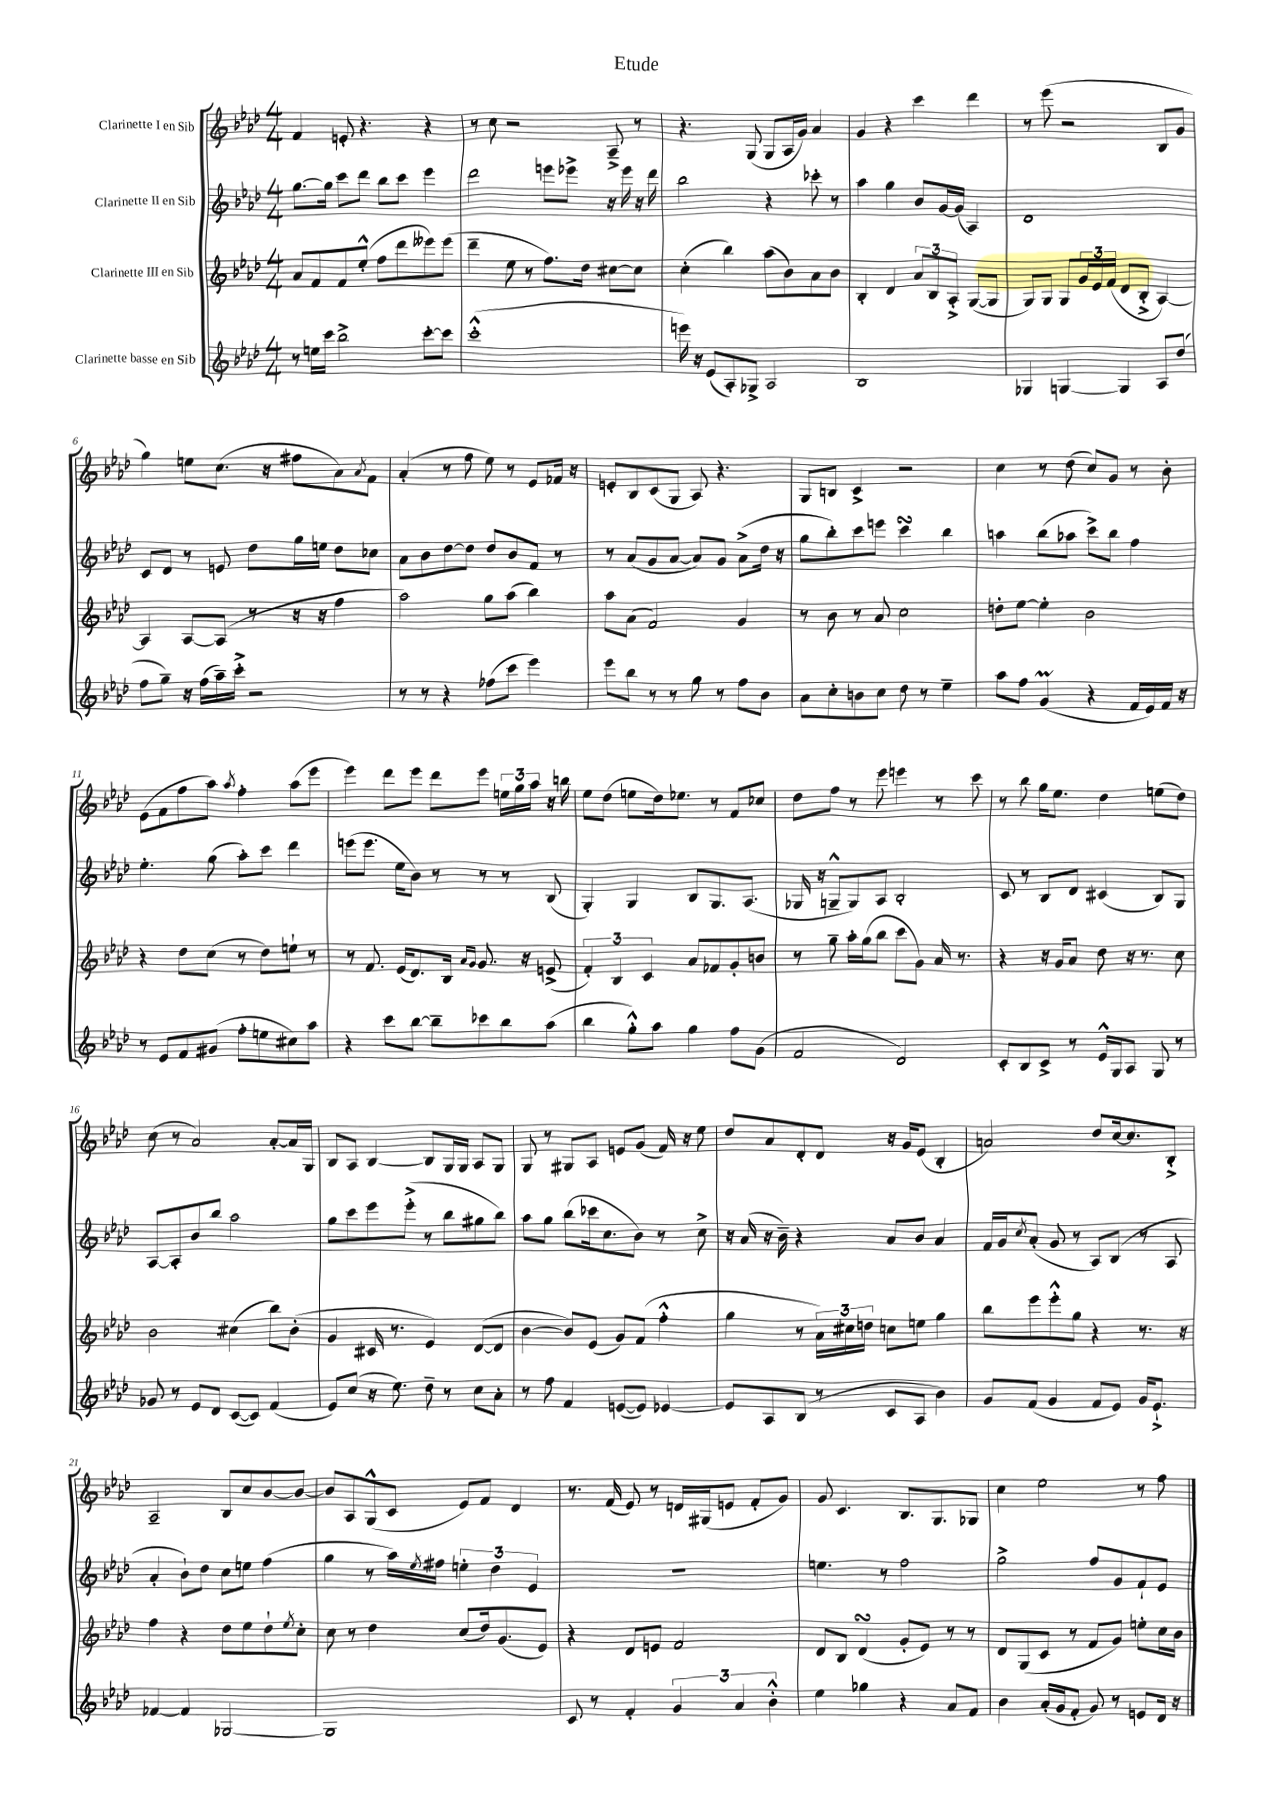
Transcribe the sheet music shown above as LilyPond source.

\header { title = "Etude" }
<<
\new StaffGroup <<
\new Staff = "s0" \with { instrumentName = "Clarinette I en Sib" } {
    \clef treble \key aes \major \numericTimeSignature \time 4/4
    f'4 e'8-. r4. r4 |
    r8 c''8 r2 aes8---> r8 |
    r4. g8( g8 aes16 g'16) aes'4 |
    g'4 r4 c'''4 des'''4 |
    r8 ees'''8( r2 bes8 g'8 |
    g''4) e''8 c''8.( r16 fis''8 aes'8) \acciaccatura { aes'8 } f'8 |
    aes'4-.( r8 f''8 ees''8) r8 ees'8 fes'16 r16 |
    e'8-. bes8 c'8( g8 aes8) r4. |
    g8 b8 c'4-> r2 |
    c''4 r8 des''8( c''8) g'8 r8 bes'8-. |
    ees'8( f'8 f''8 aes''8) \acciaccatura { aes''8 } f''4-. aes''8( ees'''8 |
    ees'''4) des'''8 ees'''8 des'''8 ees'''8 \tuplet 3/2 { e''16 g''16 aes''16 } r16 b''16 |
    ees''8 des''8( e''8 des''16) ees''8. r8 f'8 ces''8 |
    des''8 f''8 r8 ees'''8 e'''4 r8 c'''8 |
    r8 bes''8 g''16 ees''8. des''4 e''8( des''8) |
    c''8( r8 aes'2) aes'8~-. aes'16 g16 |
    bes8 aes8 bes4~ bes8 g16 g16 aes8 g8 |
    g8 r8 gis8 aes8 e'8 g'8( f'16) r16 ees''8 |
    des''8 aes'8 des'8-. des'8 r16 g'16 ees'8( bes4-. |
    a'2) des''8 c''16~ c''8. bes8-.-> |
    aes2-- bes8 c''8 bes'8~ bes'8~ |
    bes'8 aes8 g8-^( c'8 ees'8) f'8 des'4 |
    r8. f'16( ees'8) r8 d'16 gis16( e'8 f'8-. g'8) |
    g'8 c'4. bes8. g8. ges8 |
    c''4 ees''2 r8 f''8 \bar "|." |
}
\new Staff = "s1" \with { instrumentName = "Clarinette II en Sib" } {
    \clef treble \key aes \major \numericTimeSignature \time 4/4
    g''8.~ g''16 c'''8 des'''8 bes''8 c'''8 ees'''4 |
    des'''2 e'''8 ees'''8-> r16 ees'''16 r16 des'''16 |
    bes''2 r4 ces'''8-. r8 |
    aes''4 g''4 bes'8 g'16~ g'16( aes4) |
    des'1 |
    c'8 des'8 r8 e'8 des''8 g''16 e''16 des''8 ces''8 |
    aes'8 bes'8 des''8~ des''8 des''8 bes'8 f'8 r8 |
    r8 aes'8( g'8 aes'8~ aes'8) g'8 aes'8->( des''16 r16 |
    g''8 bes''8-.) c'''8 e'''8 c'''4\turn bes''4 |
    a''4 bes''8( aes''8 c'''8->) bes''8 f''4 |
    ees''4.-. g''8( aes''8-.) c'''8 des'''4 |
    e'''8( e'''8. ees''16 bes'8) r8 r8 r8 bes8( |
    g4-.) g4 bes8 g8. aes8.( |
    ges16 r16 g8---^ g8) aes8 bes2-. |
    c'8 r8 bes8 des'8 cis'4( bes8) g8 |
    aes8~ aes8-. bes'8 bes''8 aes''2 |
    g''8 c'''8 ees'''8 ees'''8-.->( r8 bes''8 gis''8 bes''8) |
    aes''8 g''8 bes''8( ces'''16 c''8. bes'8) r8 c''8-> |
    r16 aes'16( r16 bes'16--) r4 aes'8 bes'8 aes'4 |
    f'16 g'16 \acciaccatura { c''8 } aes'8-.( g'8 r8 aes8) bes8( r8 aes8 |
    aes'4-. bes'8-!) des''8 c''8 e''8 f''4( |
    g''4 r8 aes''16) \acciaccatura { ees''8 } fis''16 \tuplet 3/2 { e''4-. des''4 ees'4 } |
    R1 |
    e''4. r8 f''2 |
    g''2-> f''8 g'8 f'8-! ees'8 \bar "|." |
}
\new Staff = "s2" \with { instrumentName = "Clarinette III en Sib" } {
    \clef treble \key aes \major \numericTimeSignature \time 4/4
    aes'8 f'8 f'8 ees''8-.-^( f''8 des'''8 eeses'''8) eeses'''8( |
    des'''4-- ees''8 r8 f''8.) des''16 cis''8~ cis''8 |
    c''4-.( bes''4) aes''8( bes'8) aes'8 bes'8 |
    bes4-. des'4 \tuplet 3/2 { aes'8 bes8 aes8-.-> } g8~( g8 |
    g8) g8 g8 \tuplet 3/2 { g'16 ees'16 f'16( } des'8 bes8-.-> aes4~) |
    aes4 aes8~ aes8( r8 r16 r16 f''4 |
    aes''2) g''8 aes''8( bes''4) |
    aes''8 aes'8( f'2) g'4 |
    r8 bes'8 r8 aes'8 c''2 |
    d''8-. ees''8~ ees''4-. bes'2 |
    r4 des''8 c''8( r8 des''8) e''8-! r8 |
    r8 f'8. ees'16( des'8.) bes16 \grace { aes'16 g'16 } g'8. r16 e'8->( |
    \tuplet 3/2 { f'4-.) bes4 c'4 } aes'8 fes'8 g'8-. b'8 |
    r8 g''8-- aes''16-. g''16( bes''8 c'''8 g'8) aes'16 r8. |
    r4 r16 g'16 aes'8 des''8 r16 r8. c''8 |
    bes'2 cis''4( bes''8) bes'8-.( |
    g'4 cis'16 r8. ees'4) des'8~( des'8 |
    bes'4~ bes'8) ees'8( g'8) f'8( f''4-.-^ |
    g''4 r8 \tuplet 3/2 { aes'16) cis''16 d''16 } c''8 e''8 g''4 |
    bes''8 ees'''8 ees'''8-.-^ g''8 r4 r8. r16 |
    f''4 r4 des''8 ees''8 des''8-! \acciaccatura { ees''8 } c''8-. |
    c''8 r8 des''4 c''8( des''16) g'8.( ees'8) |
    r4 des'8 e'8 f'2 |
    des'8 bes8 des'4\turn( g'8-. ees'8) r8 r8 |
    des'8 g8( c'8 r8 f'8 g'8) e''8-. c''16 bes'16 \bar "|." |
}
\new Staff = "s3" \with { instrumentName = "Clarinette basse en Sib" } {
    \clef treble \key aes \major \numericTimeSignature \time 4/4
    r8 e''16 c'''16 bes''2-> c'''8~-. c'''8 |
    c'''1-.-^( |
    e'''16) r16 ees'8( aes8-.) ges8-> aes2 |
    bes1 |
    ges4 g4~ g4 aes8 des''8( |
    f''8 g''8--) r16 f''16( aes''16--) c'''16-.-> r2 |
    r8 r8 r4 fes''8( c'''8 ees'''4) |
    ees'''8 bes''8 r8 r8 g''8 r8 f''8 bes'8 |
    aes'8 c''8-. b'8 c''8 des''8 r8 ees''4-- |
    aes''8 f''8 g'4\prall( r4 f'16 ees'16) f'16 r16 |
    r8 ees'8 f'8 gis'8( f''8-. e''8 cis''8) aes''8 |
    r4 c'''8 bes''8~ bes''8-- ces'''8 bes''8 aes''8( |
    bes''4 g''8-.-^) aes''8 g''4 f''8 g'8( |
    f'2 des'2) |
    c'8-. bes8 c'8-> r8 ees'16-^ g16 aes8 g8 r8 |
    ges'8 r8 ees'8 des'8 c'8~( c'8) f'4( |
    ees'8) c''8( r16 ees''8.) des''8-- r8 c''8 aes'8-. |
    r8 f''8 f'4 e'8~( e'8) ees'4~ |
    ees'8 aes8 bes8( r8 c'8 aes8 bes'4) |
    g'8 f'8( g'4 f'8 ees'8) g'16 ees'8.-!-> |
    fes'4~ fes'4 ges2~ |
    ges1 |
    c'8 r8 f'4-. \tuplet 3/2 { g'4 aes'4 bes'4-.-^ } |
    ees''4 ges''4 r4 aes'8 f'8 |
    bes'4 aes'16-.( g'16 f'8-. g'8) r8 e'8 des'16 r16 \bar "|." |
}
>>
>>
